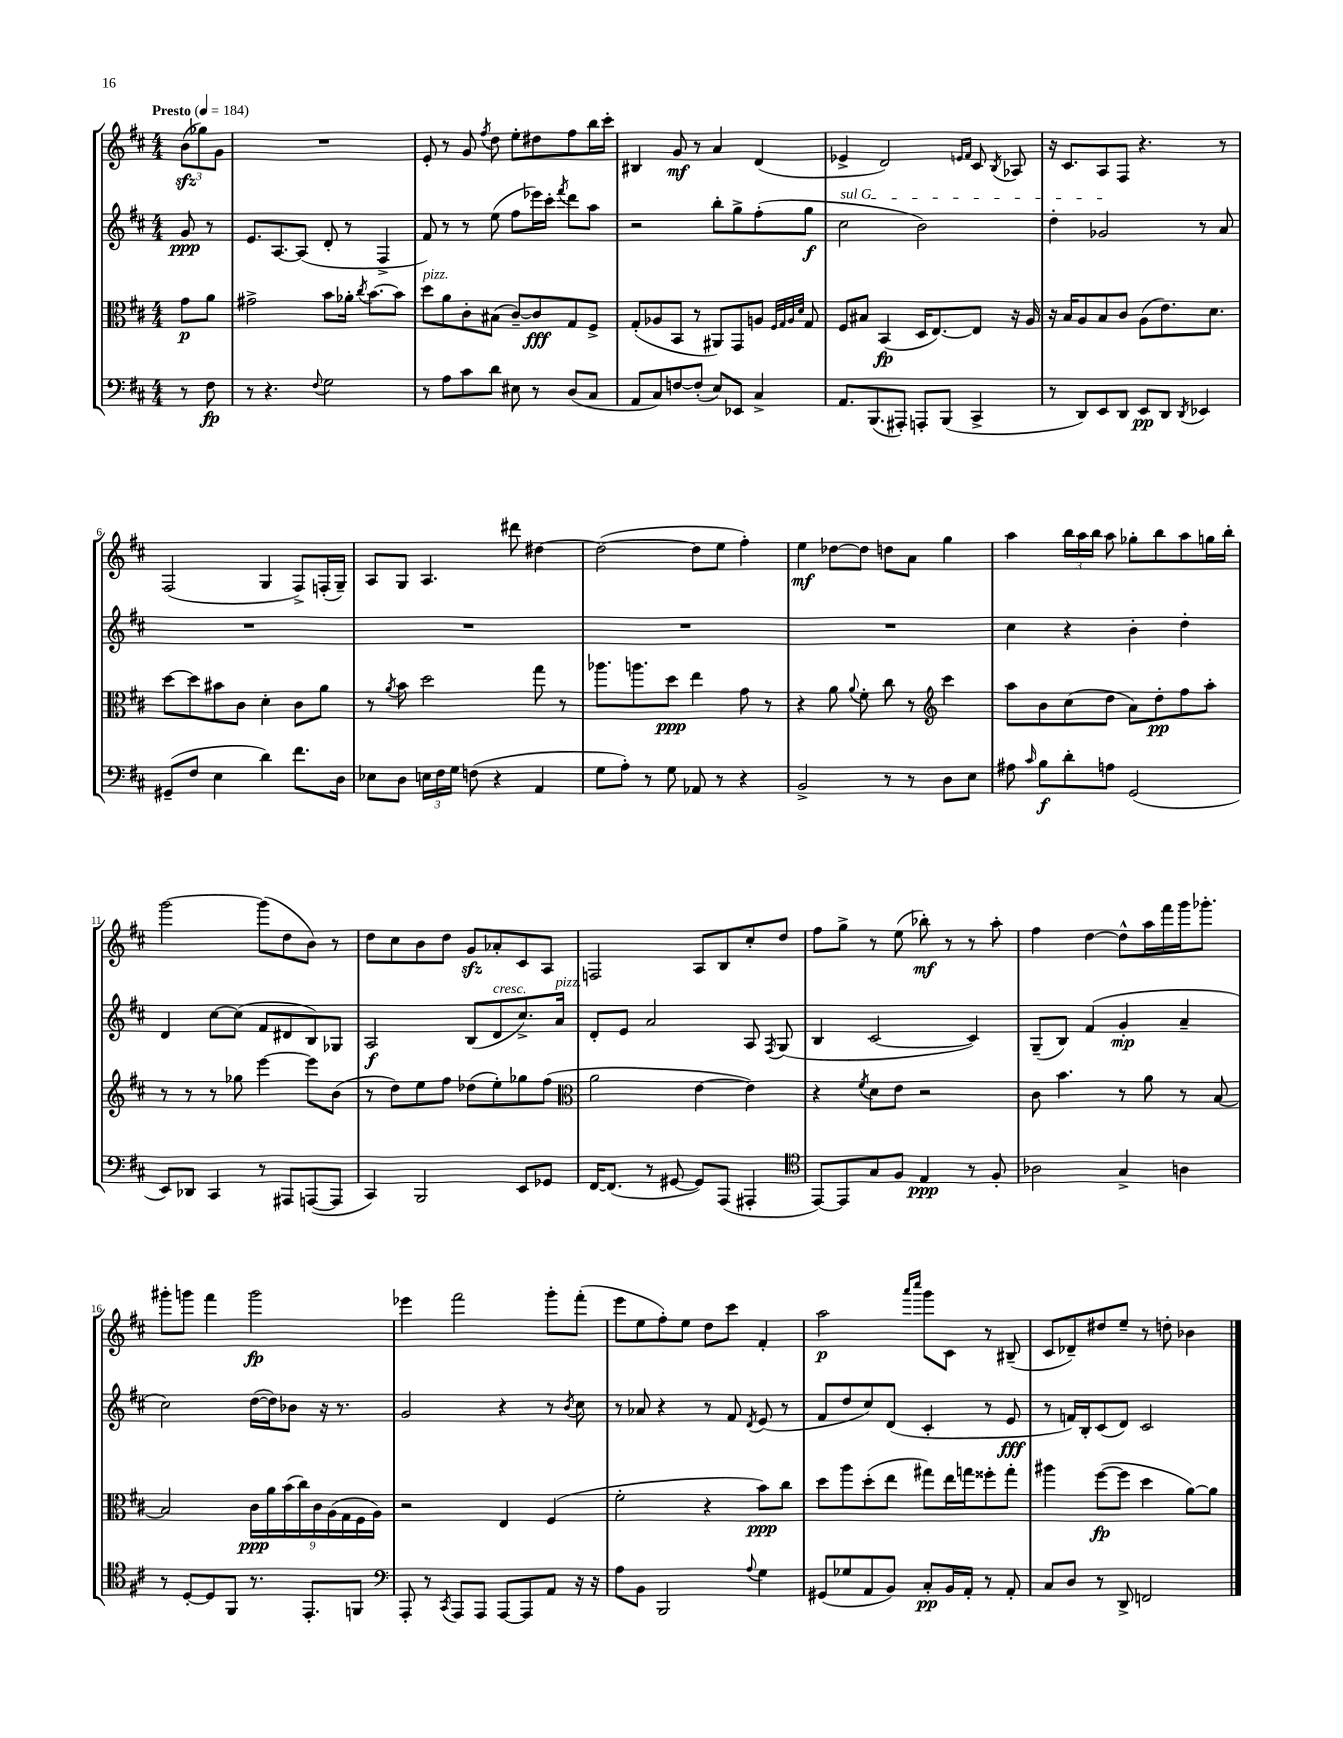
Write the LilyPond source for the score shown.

<<
\new StaffGroup <<
\new Staff = "s0" {
    \clef treble \key d \major \numericTimeSignature \time 4/4 \partial 4 \tempo "Presto" 4 = 184
    \autoBeamOff \tuplet 3/2 { b'8[\sfz( ges''8) g'8] } |
    R1 |
    e'8-. r8 g'8 \acciaccatura { fis''8 } d''8 e''8[-. dis''8 fis''8 b''16 cis'''16]-. |
    bis4 g'8\mf r8 a'4 d'4( |
    ees'4-> d'2) \grace { e'16[ fis'16] } cis'8 \acciaccatura { b8 } aes8 |
    r16 cis'8.[ a8 fis8] r4. r8 |
    fis2( g4 fis8[->) f16-.( g16]--) |
    a8[ g8] a4. dis'''8 dis''4~ |
    dis''2~( dis''8[ e''8] fis''4-.) |
    e''4\mf des''8[~ des''8] d''8[ a'8] g''4 |
    a''4 \tuplet 3/2 { b''16[ a''16 b''16] } a''8 ges''8[-. b''8 a''8 g''16 b''16]-. |
    g'''2~ g'''8[( d''8 b'8]) r8 |
    d''8[ cis''8 b'8 d''8] g'8[\sfz aes'8-. cis'8 a8] |
    f2 a8[ b8 cis''8-. d''8] |
    fis''8[ g''8]-> r8 e''8( bes''8-.\mf) r8 r8 a''8-. |
    fis''4 d''4~ d''8[-^ a''16 fis'''16 g'''16 ges'''8.]-. |
    gis'''8[-. g'''8] fis'''4 g'''2\fp |
    ees'''4 fis'''2 g'''8[-. fis'''8]-.( |
    e'''8[ e''8 fis''8-.) e''8] d''8[ cis'''8] fis'4-. |
    a''2\p \grace { a'''16[ cis''''16] } g'''8[ cis'8] r8 bis8--( |
    cis'8[ des'8--) dis''8 e''8]-- r8 d''8-. bes'4 \bar "|." |
}
\new Staff = "s1" {
    \clef treble \key d \major \numericTimeSignature \time 4/4 \partial 4
    \autoBeamOff g'8\ppp r8 |
    e'8.[ a8.~ a8]( d'8-. r8 fis4-> |
    fis'8) r8 r8 e''8( fis''8[ ees'''16) cis'''16]-. \acciaccatura { fis'''8 } d'''8[ a''8] |
    r2 b''8[-. g''8-> fis''8-.( g''8]\f |
    \once \override TextSpanner.bound-details.left.text = \markup { \italic "sul G" } cis''2\startTextSpan b'2) |
    d''4-. ges'2\stopTextSpan r8 a'8 |
    R1 |
    R1 |
    R1 |
    R1 |
    cis''4 r4 b'4-. d''4-. |
    d'4 cis''8[~ cis''8]( fis'8[ dis'8 b8) ges8] |
    a2\f b8[( d'8^\markup { \italic "cresc." } cis''8.->) a'16]^\markup { \italic "pizz." } |
    d'8[-. e'8] a'2 a8 \acciaccatura { fis8 } g8( |
    b4 cis'2~ cis'4) |
    g8[--( b8]) fis'4( g'4-.\mp a'4-- |
    cis''2) d''16[~( d''16) bes'8] r16 r8. |
    g'2 r4 r8 \acciaccatura { b'8 } cis''8 |
    r8 aes'8 r4 r8 fis'8 \acciaccatura { d'8 } e'8( r8 |
    fis'8[ d''8 cis''8) d'8]( cis'4-. r8 e'8\fff |
    r8 f'16[) b16-. cis'8( d'8]) cis'2 \bar "|." |
}
\new Staff = "s2" {
    \clef alto \key d \major \numericTimeSignature \time 4/4 \partial 4
    \autoBeamOff g'8[\p a'8] |
    gis'2-> b'8[ aes'16]-. \acciaccatura { cis''8 } b'8.[~ b'8] |
    d''8[^\markup { \italic "pizz." } a'8 cis'8-. bis8]( cis'8[~--) cis'8\fff g8 fis8]-> |
    g8[-.( aes8 b,8] r8 ais,8[) g,8 a8] \grace { fis32[ g32 a32 d'32] } g8 |
    fis8[ bis8] b,4\fp( d16[ e8.~) e8] r16 a16 |
    r16 b16[ a8 b8 cis'8] a8[( e'8.) d'8.] |
    d''8[~ d''8 bis'8 cis'8] d'4-. cis'8[ a'8] |
    r8 \acciaccatura { a'8 } b'8 d''2 g''8 r8 |
    aes''8.[ a''8. d''8]\ppp e''4 g'8 r8 |
    r4 a'8 \appoggiatura { a'8 } fis'8-. cis''8 r8 \clef treble cis'''4 |
    a''8[ b'8 cis''8( d''8] a'8[) d''8-.\pp fis''8 a''8]-. |
    r8 r8 r8 ges''8 e'''4~ e'''8[ b'8]( |
    r8 d''8[) e''8 fis''8] des''8[( e''8-.) ges''8 fis''8]( |
    \clef alto a'2 e'4~ e'4) |
    r4 \acciaccatura { fis'8 } d'8[ e'8] r2 |
    cis'8 b'4. r8 a'8 r8 b8~ |
    b2 \tuplet 9/8 { cis'16[\ppp a'16 b'16( cis''16) cis'16 a16( g16 fis16 a16]) } |
    r2 e4 fis4( |
    fis'2-. r4 b'8[\ppp) cis''8] |
    d''8[ a''8 d''8-.( e''8] gis''8[) e''16 g''16 fisis''8-. g''8]-. |
    ais''4 fis''8[~\fp( fis''8] d''4 a'8[~) a'8] \bar "|." |
}
\new Staff = "s3" {
    \clef bass \key d \major \numericTimeSignature \time 4/4 \partial 4
    \autoBeamOff r8 fis8\fp |
    r8 r4. \appoggiatura { fis8 } g2 |
    r8 a8[ cis'8 d'8] eis8 r8 d8[( cis8] |
    a,8[ cis8) f8~ f8]-.( e8[) ees,8] cis4-> |
    a,8.[ b,,8.( ais,,8]-.) a,,8[-. b,,8]( cis,4-> |
    r8 d,8[) e,8 d,8] e,8[\pp d,8] \acciaccatura { d,8 } ees,4 |
    gis,8[--( fis8] e4 d'4) fis'8.[ d16] |
    ees8[ d8] \tuplet 3/2 { e16[ fis16 g16] } f8( r4 a,4 |
    g8[ a8]-.) r8 g8 aes,8 r8 r4 |
    b,2-> r8 r8 d8[ e8] |
    ais8 \grace { cis'16 } b8[\f d'8-. a8] g,2( |
    e,8[) des,8] cis,4 r8 ais,,8[ a,,8~( a,,8] |
    cis,4) b,,2 e,8[ ges,8] |
    fis,16[~ fis,8.]( r8 gis,8~ gis,8[) a,,8]( ais,,4-. |
    \clef tenor e,8[~) e,8 g8 fis8] e4\ppp r8 fis8-. |
    aes2 g4-> a4 |
    r8 d8[~-. d8 fis,8] r8. e,8.[-. f,8] |
    \clef bass a,,8-. r8 \acciaccatura { cis,8 } a,,8[ a,,8] a,,8[~ a,,8 a,8] r16 r16 |
    a8[ b,8] b,,2 \appoggiatura { a8 } g4 |
    gis,8[( ges8 a,8 b,8]) cis8[-.\pp b,16 a,16]-. r8 a,8-. |
    cis8[ d8] r8 d,8-> f,2 \bar "|." |
}
>>
>>
